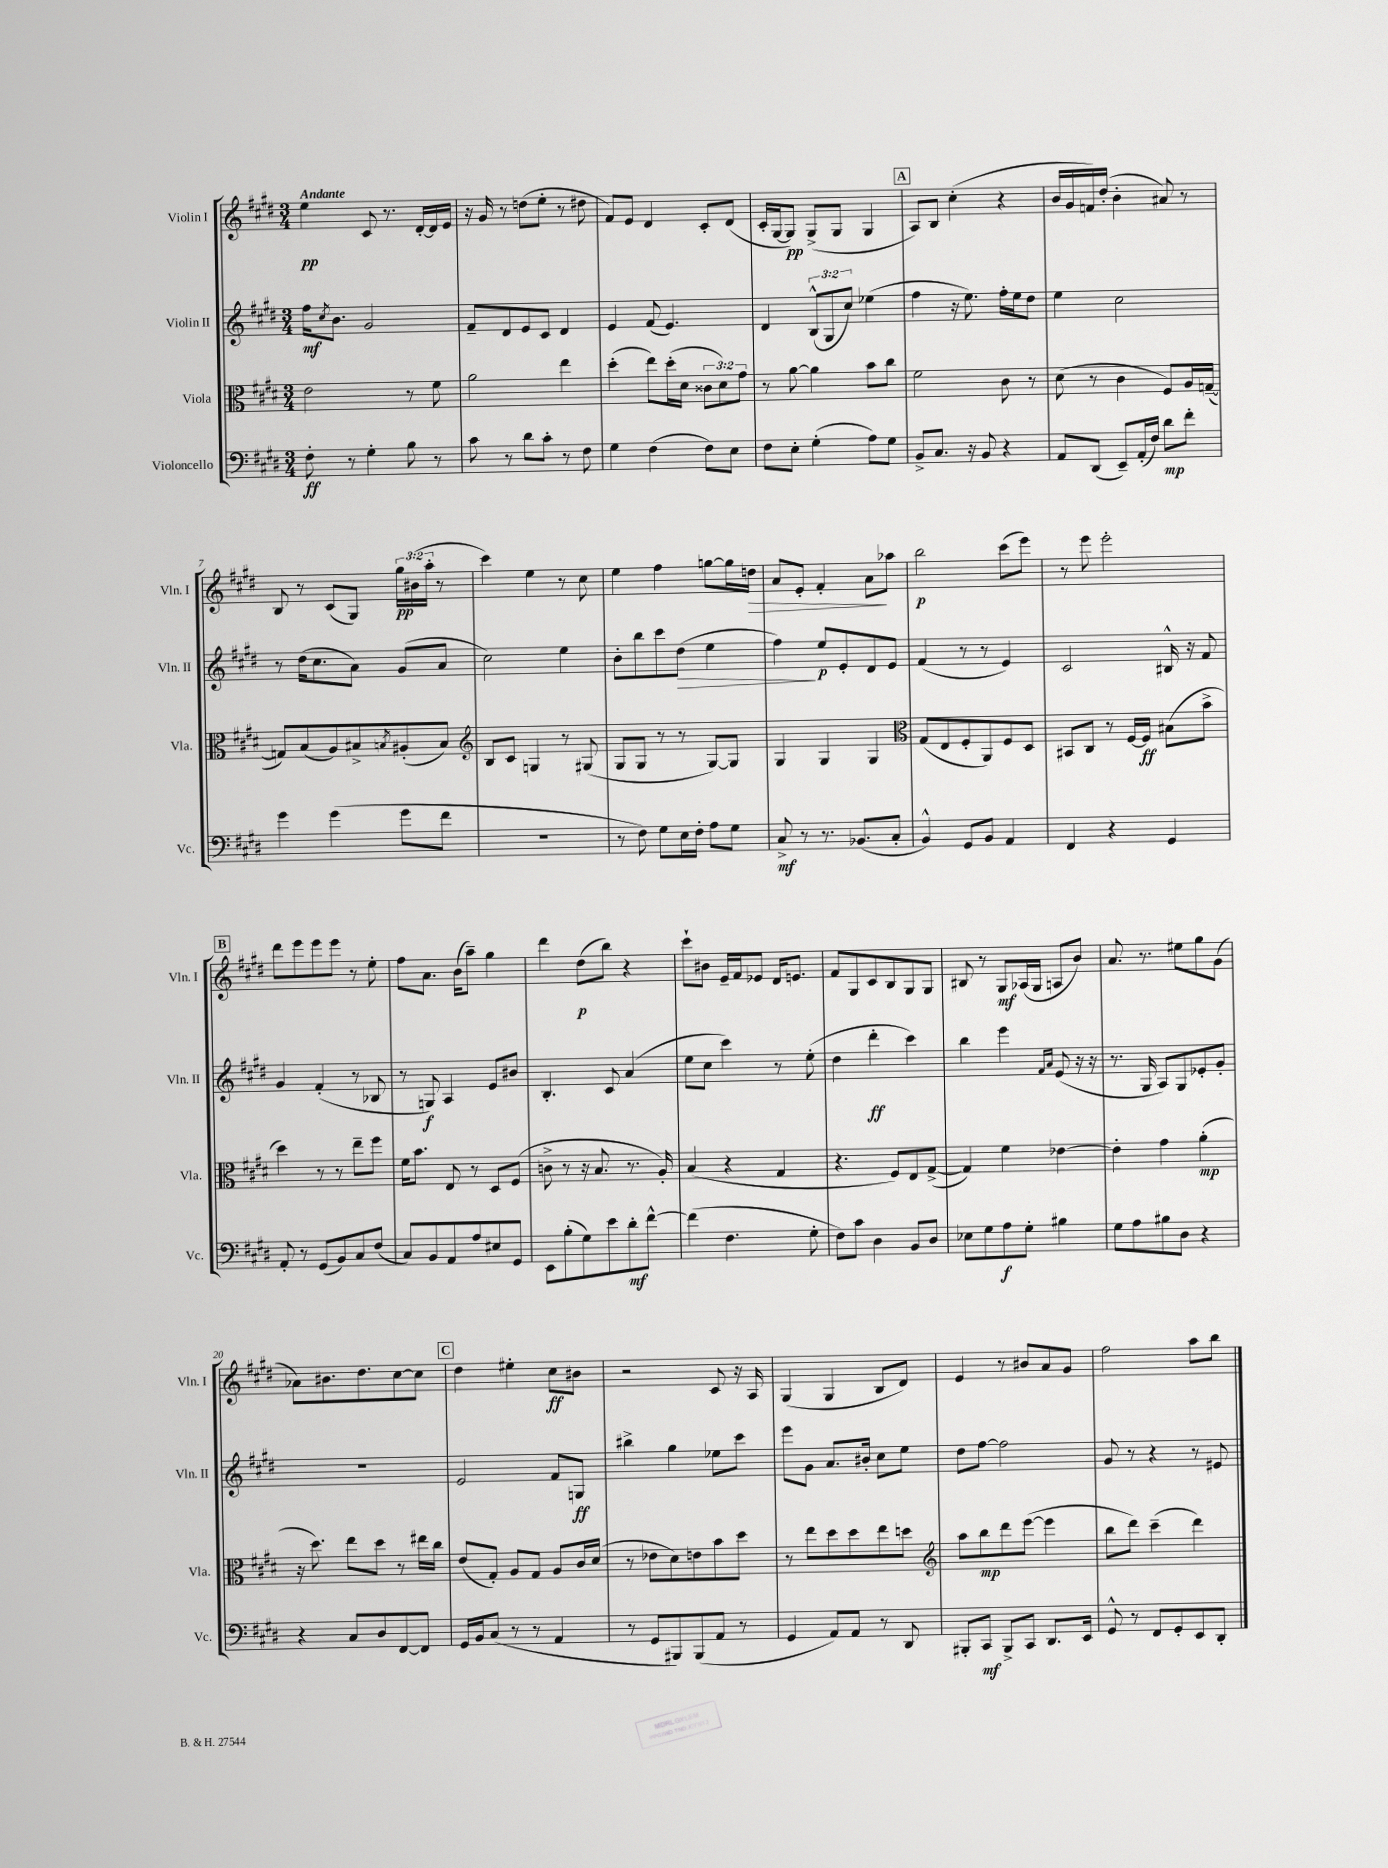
<<
\new StaffGroup <<
\new Staff = "s0" \with { instrumentName = "Violin I" shortInstrumentName = "Vln. I" } {
    \clef treble \key e \major \numericTimeSignature \time 3/4 \override Staff.TupletNumber.text = #tuplet-number::calc-fraction-text \tempo "Andante"
    e''4\pp cis'8 r8. dis'16~-. dis'16 e'16 |
    r16 gis'16 r8 d''8( e''8-. r8 dis''8 |
    fis'8) e'8 dis'4 cis'8-. dis'8( |
    cis'16-. gis16~ gis8\pp) gis8->( gis8 gis4 |
    \mark \markup { \box "A" } a8) b8 cis''4-.( r4 |
    b'16 gis'16 f'16) dis''16-.( b'4-. ais'8) r8 |
    b8 r8 cis'8( gis8) \tuplet 3/2 { gis''16\pp bis'16( a''16-. } r8 |
    cis'''4) e''4 r8 cis''8 |
    e''4 fis''4 g''8~ g''16 d''16\> |
    a'8 e'8-. fis'4-. a'8\! aes''8 |
    b''2\p cis'''8( e'''8) |
    r8 e'''8 e'''2-. |
    \mark \markup { \box "B" } dis'''8 e'''8 e'''8 e'''8 r8 e''8-. |
    fis''8 a'8. b'16( a''8--) gis''4 |
    dis'''4 dis''8\p( b''8) r4 |
    cis'''8-! bis'8 e'16-- fis'16 ees'8 dis'16 e'8. |
    fis'8 gis8 cis'8 b8 gis8 gis8 |
    bis8 r8 gis8\mf aes16( gis16 a8 b'8) |
    a'8. r8. eis''8 gis''8 gis'8( |
    aes'8) bis'8. dis''8. cis''8~ cis''8 |
    \mark \markup { \box "C" } dis''4 eis''4-. cis''8\ff bis'8 |
    r2 cis'8 r16 a16 |
    gis4( gis4 b8 dis'8) |
    e'4 r8 bis'8 a'8 gis'8 |
    fis''2 a''8 b''8 \bar "|." |
}
\new Staff = "s1" \with { instrumentName = "Violin II" shortInstrumentName = "Vln. II" } {
    \clef treble \key e \major \numericTimeSignature \time 3/4 \override Staff.TupletNumber.text = #tuplet-number::calc-fraction-text
    fis''16\mf \acciaccatura { cis''8 } b'8. gis'2 |
    fis'8-- dis'8 e'8 cis'8 dis'4 |
    e'4 fis'8( e'4.) |
    dis'4 \tuplet 3/2 { b8-^( gis8 cis''8) } ees''4( |
    \mark \markup { \box "A" } fis''4 r16 e''8.) fis''16-. e''16 dis''8 |
    e''4 cis''2 |
    r8 dis''16( cis''8. a'8) gis'8( a'8 |
    cis''2) e''4 |
    b'8-. b''8 cis'''8 dis''8\>( e''4 |
    fis''4\!) e''8\p e'8-. dis'8 e'8 |
    fis'4( r8 r8 e'4) |
    cis'2 bis16-^ r16 fis'8 |
    \mark \markup { \box "B" } gis'4 fis'4-.( r8 bes8 |
    r8 g8\f) a4 e'8 bis'8 |
    b4.-. cis'8 a'4( |
    e''8 cis''8 cis'''4) r8 e''8-.( |
    dis''4 dis'''4-.\ff cis'''4) |
    b''4 e'''4 \grace { fis'16 a'16 } e'8( r16 r16 |
    r8. gis16 a8) gis8 ees'8-. gis'8-. |
    R2. |
    \mark \markup { \box "C" } e'2 fis'8 g8\ff |
    bis''4-> gis''4 ees''8 cis'''8 |
    e'''8 gis'8 a'8. bis'16-. cis''8 e''8 |
    dis''8 fis''8~ fis''2 |
    gis'8 r8 r4 r8 eis'8 \bar "|." |
}
\new Staff = "s2" \with { instrumentName = "Viola" shortInstrumentName = "Vla." } {
    \clef alto \key e \major \numericTimeSignature \time 3/4 \override Staff.TupletNumber.text = #tuplet-number::calc-fraction-text
    e'2 r8 fis'8 |
    a'2 e''4 |
    dis''4-.( e''8) dis''16-.( dis'16 \tuplet 3/2 { cisis'8 dis'8) gis'8 } |
    r8 a'8~ a'4 b'8 cis''8 |
    \mark \markup { \box "A" } fis'2 cis'8 r8 |
    dis'8( r8 cis'4 fis8) a16 g16~--( |
    g8) b8( a8) bis8-> \acciaccatura { b8 } ais8-.( b8) |
    \clef treble b8 cis'8 g4 r8 gis8( |
    gis8 gis8 r8 r8 gis8~) gis8 |
    gis4 gis4 gis4 |
    \clef alto gis8( e8 fis8-. a,8) fis8 dis8 |
    bis,8 cis8 r8 fis16~ fis16\ff bis8( b'8-> |
    \mark \markup { \box "B" } dis''4) r8 r8 e''8-- fis''8 |
    fis'16 b'8. e8 r8 dis8 fis8( |
    c'8-> r8 r16 b8. r8. a16-.) |
    b4( r4 gis4 |
    r4. fis8) e8 gis8~->( |
    gis4) fis'4 ees'4~ |
    ees'4-. gis'4 a'4-.\mp( |
    r16 dis''8.) e''8 dis''8 r8 eis''16 cis''16 |
    \mark \markup { \box "C" } e'8( gis8-.) a8 gis8 a8 cis'16 dis'16( |
    r8 ees'8 dis'8) e'8 b'8 dis''8 |
    r8 e''8 dis''8 dis''8 e''8 d''8 |
    \clef treble a''8 b''8\mp dis'''8 e'''8~( e'''4 |
    b''8 dis'''8) cis'''4--( dis'''4) \bar "|." |
}
\new Staff = "s3" \with { instrumentName = "Violoncello" shortInstrumentName = "Vc." } {
    \clef bass \key e \major \numericTimeSignature \time 3/4
    fis8-.\ff r8 gis4-. b8 r8 |
    cis'8 r8 dis'8 cis'8-. r8 fis8 |
    gis4 fis4( fis8) e8 |
    fis8 e8-. gis4-.( a8) gis8 |
    \mark \markup { \box "A" } b,8-> cis8. r16 b,8 r4 |
    a,8 dis,8( e,8--) a,16-.( fis16) dis'8\mp fis'8-. |
    gis'4 gis'4( gis'8 fis'8 |
    R2. |
    r8 fis8) gis8 e16 fis16-. a8 gis8 |
    cis8->\mf r8 r8. bes,8.( cis8-. |
    b,4-^) gis,8 b,8 a,4 |
    fis,4 r4 gis,4 |
    \mark \markup { \box "B" } a,8-. r8 gis,8( b,8) cis8 fis8( |
    cis8) b,8 a,8 a8 eis8 gis,8 |
    e,8 b8-.( gis8) e'8 dis'8-.\mf fis'8~-^ |
    fis'4( fis4. gis8-. |
    fis8) cis'8 dis4 b,8 dis8 |
    ees8 gis8 a8\f gis8-. bis4 |
    gis8 a8 bis8 dis8 r4 |
    r4 cis8 dis8 fis,8~ fis,8 |
    \mark \markup { \box "C" } gis,16 b,16 cis8( r8 r8 a,4 |
    r8 gis,8 bis,,8) bis,,8( a,8 r8 |
    gis,4 a,8) a,8 r8 dis,8 |
    bis,,8-. cis,8\mf bis,,8-> cis,8 dis,8. e,16 |
    gis,8-^ r8 fis,8 gis,8-. e,8 dis,8-. \bar "|." |
}
>>
>>
